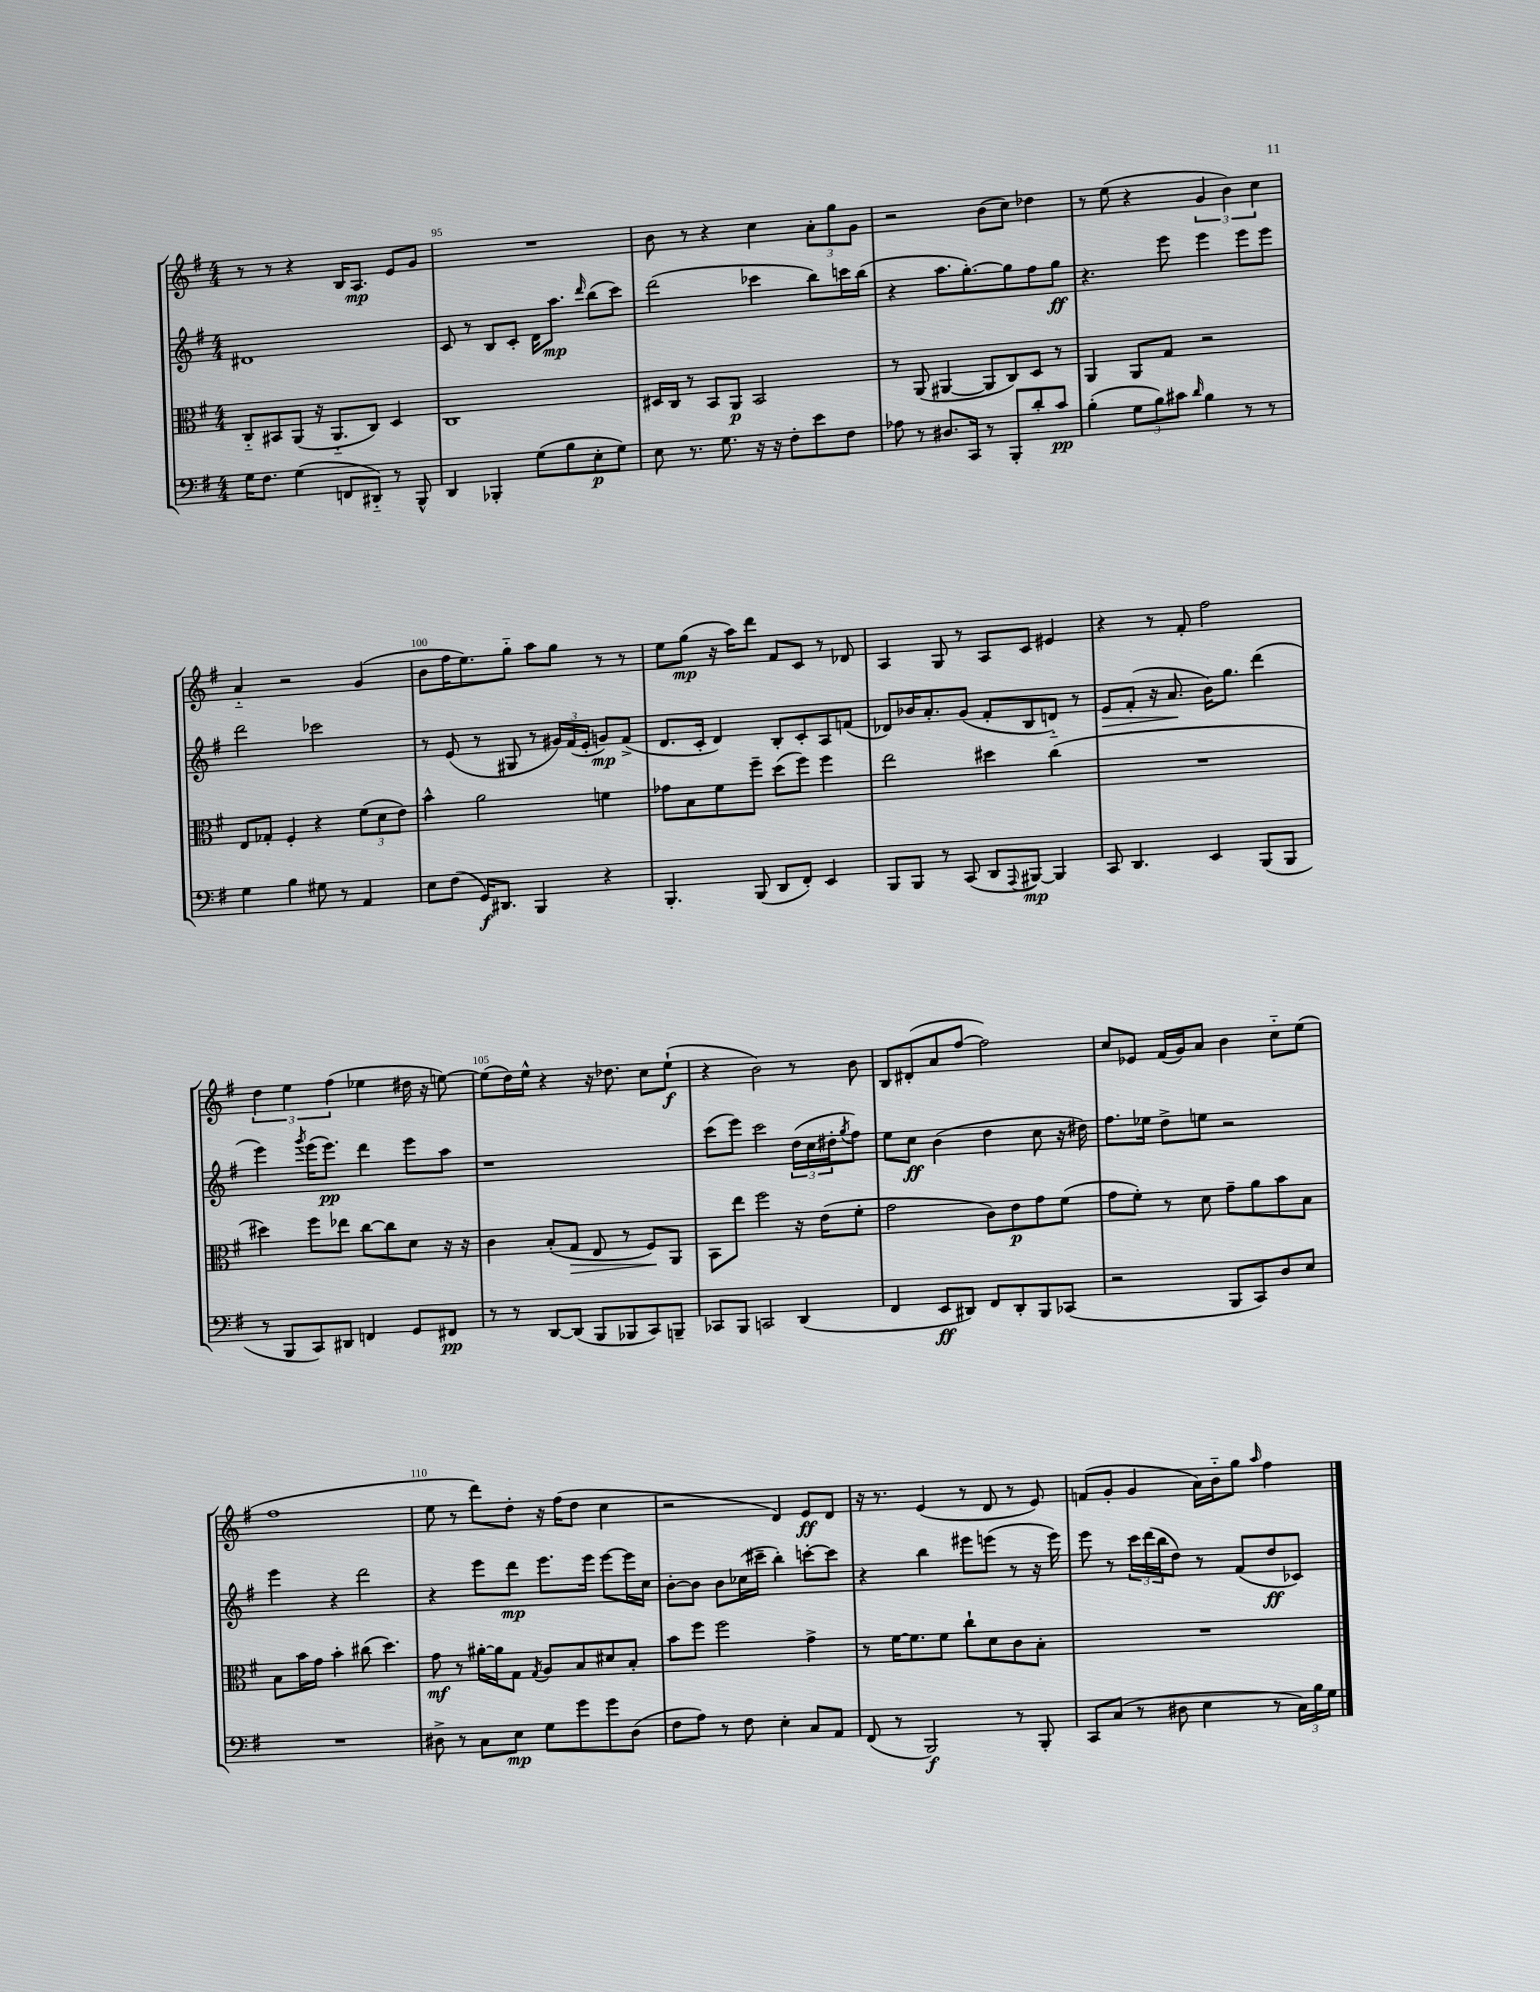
<<
\new StaffGroup <<
\new Staff = "s0" {
    \clef treble \key g \major \numericTimeSignature \time 4/4
    r8 r8 r4 b16 a8.\mp e'8 g'8 |
    R1 |
    b'8 r8 r4 c''4 \tuplet 3/2 { a'8-. g''8 g'8 } |
    r2 b'8( c''8) des''4 |
    r8 e''8( r4 \tuplet 3/2 { g'4 b'4) c''4 } |
    a'4-_ r2 g'4( |
    b'8 fis''16 e''8.) g''8-_ a''8 g''8 r8 r8 |
    e''8 g''8\mp( r16 a''16) d'''8 fis'8 c'8 r8 des'8 |
    a4 g8 r8 a8 c'8 eis'4 |
    r4 r8 fis'8-. fis''2 |
    \tuplet 3/2 { d''4 e''4 fis''4( } ees''4 dis''16 r16 e''8~) |
    e''8( d''16) e''16-^ r4 r16 des''8. c''8 e''8-!\f( |
    r4 b'2) r8 b'8 |
    b8 dis'8-.( a'8 fis''8~ fis''2) |
    c''8 ees'8 fis'16( g'16) a'8 b'4 c''8-_ e''8( |
    fis''1 |
    e''8 r8 d'''8) d''8-. r16 fis''16( d''8 c''4 |
    r2 d'4) e'8\ff d'8 |
    r16 r8. e'4( r8 d'8 r8 e'8) |
    f'8( g'8-. g'4 a'16) b'16-_ g''8 \grace { a''16 } fis''4 \bar "|." |
}
\new Staff = "s1" {
    \clef treble \key g \major \numericTimeSignature \time 4/4
    dis'1 |
    c'8 r8 b8 c'8-. d'16 a''8.\mp \grace { d'''16 } b''8( c'''8) |
    d'''2( ces'''4 b''8) c'''16 b''16( |
    r4 a''8. g''8.~-.) g''8 fis''8 g''8\ff |
    r4. e'''8 e'''4 e'''8 e'''8 |
    d'''2 ces'''2 |
    r8 e'8( r8 gis8 r8 \tuplet 3/2 { gis'16) fis'16( e'16-. } g'8\mp) fis'8->( |
    d'8. c'16-. d'4) b8-. c'8-. a8 f'8( |
    des'8) bes'16 a'8.-. g'8( fis'8-. b8 d'8-_) r8 |
    e'8\> fis'8-.( r16 a'8.\! b'16) g''8. d'''4( |
    e'''4) \acciaccatura { g'''8 } e'''16( e'''8.\pp) d'''4 e'''8 a''8 |
    r1 |
    c'''8( e'''8) c'''2 \tuplet 3/2 { d''16( c''16 dis''16-. } \acciaccatura { g''8 } fis''8) |
    e''8 c''8\ff b'4( d''4 c''8 r16 dis''16) |
    fis''8. ees''16 d''8-> e''8 r2 |
    e'''4 r4 d'''2 |
    r4 e'''8 d'''8\mp e'''8. e'''16 e'''8~ e'''16 c''16 |
    b'8~-. b'8 b'8 ces''16( cis'''16-- b''4-.) c'''8~-. c'''8 |
    r4 b''4 eis'''8 e'''8( r8 r16 e'''16) |
    e'''8 r8 \tuplet 3/2 { c'''16 d'''16( b''16 } d''8) r8 fis'8( d''8\ff ces'8) \bar "|." |
}
\new Staff = "s2" {
    \clef alto \key g \major \numericTimeSignature \time 4/4
    c8-_ bis,8 a,8( r16 a,8.-_ c8) d4 |
    c1 |
    dis16 c16 r8 b,8 a,8\p b,2 |
    r8 a,8( ais,4~ ais,8 c8) d8 r8 |
    a,4 a,8 g8 r2 |
    e8 ges8-. fis4-. r4 \tuplet 3/2 { fis'8( d'8 e'8) } |
    b'4-^ a'2 f'4 |
    ges'8 b8 fis'8 fis''8-- d''8( fis''8) fis''4 |
    e''2 dis''4 c''4( |
    R1 |
    dis''4) fis''8 ees''8 c''8~ c''8 d'8 r16 r16 |
    c'4 b8-.( g8\> e8 r8 fis8\!) a,8 |
    b,8 e''8 fis''2 r16 e'16( fis'8-. |
    g'2 c'8) e'8\p g'8 fis'8( |
    g'8 fis'8-.) r8 d'8 g'8-- a'8 b'8 b8 |
    b8 b'16 g'16 b'4-. cis''8( d''4.) |
    g'8\mf r8 ais'16~-. ais'16 g8 \acciaccatura { g8 } a8 b8 dis'8 b8-. |
    b'8 fis''8 fis''2 g'4-> |
    r8 fis'16~ fis'8. fis'8 c''8-! d'8 c'8 b8-. |
    R1 \bar "|." |
}
\new Staff = "s3" {
    \clef bass \key g \major \numericTimeSignature \time 4/4
    g16 fis8. g4( f,8 dis,8-_) r8 b,,8-^ |
    d,4 bes,,4-. g8( b8 e8-.\p g8) |
    e8 r8. g8. r16 r16 fis8-. e'8 fis8 |
    aes8 r8 dis8. c,16 r8 b,,8-. d'8-. c'8\pp |
    b4-.( \tuplet 3/2 { g8 b8) cis'8 } \grace { d'16 } b4 r8 r8 |
    g4 b4 gis8 r8 a,4 |
    e8 fis8( g,16\f) dis,8. b,,4 r4 |
    b,,4.-. b,,8( d,8 fis,8-.) e,4 |
    b,,8 b,,8 r8 c,8( d,8 \appoggiatura { a,,8 } bis,,8~\mp) bis,,4 |
    c,8 d,4. e,4 b,,8( b,,8 |
    r8 b,,8 c,8) dis,8 f,4 g,8 fis,8\pp |
    r8 r8 d,8~ d,8( b,,8 bes,,8 c,8) b,,8-- |
    ces,8 b,,8 c,2 d,4( |
    fis,4 e,8\ff dis,8) fis,8 dis,8-. b,,8 ces,8( |
    r2 b,,8 c,8) d8 e8 |
    R1 |
    dis8-> r8 c8 e8\mp g8 g'8 g'8 dis8( |
    fis8 a8) r8 fis8 e4-. c8 a,8 |
    fis,8( r8 b,,2\f) r8 b,,8-. |
    c,8 c8( r8 dis8 e4 r8 \tuplet 3/2 { c16) b16 g16 } \bar "|." |
}
>>
>>
\layout { \context { \Score currentBarNumber = #94 \override BarNumber.break-visibility = ##(#f #t #t) barNumberVisibility = #(every-nth-bar-number-visible 5) } }
